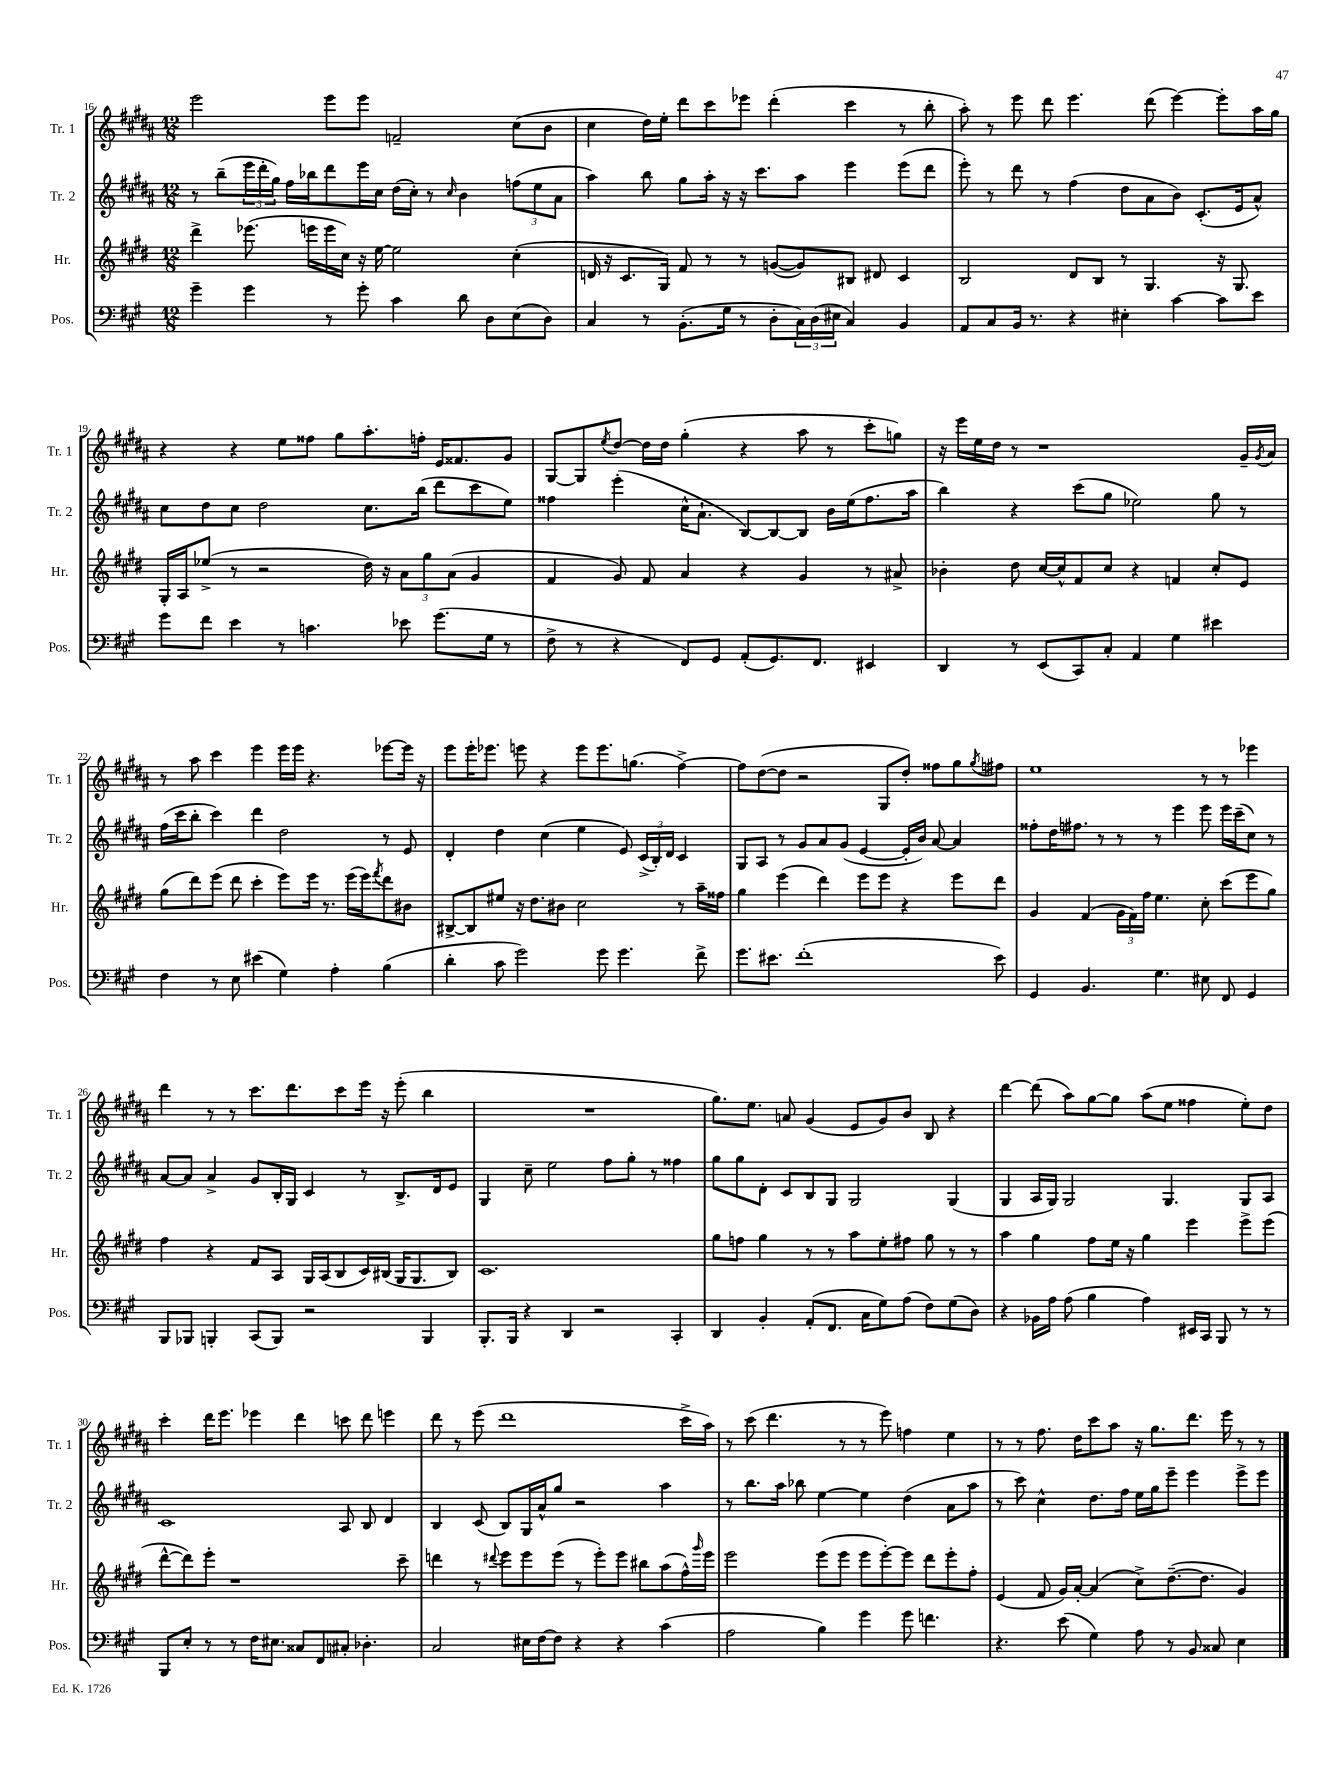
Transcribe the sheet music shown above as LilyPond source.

<<
\new StaffGroup <<
\new Staff = "s0" \with { instrumentName = "Tr. 1" shortInstrumentName = "Tr. 1" } {
    \clef treble \key b \major \numericTimeSignature \time 12/8
    e'''2 e'''8 e'''8 f'2-- cis''8( b'8 |
    cis''4 dis''16) e''16-. dis'''8 cis'''8 ees'''8 dis'''4-.( cis'''4 r8 b''8-. |
    ais''8-.) r8 e'''8 dis'''8 e'''4. dis'''8( e'''4~) e'''8-. ais''16 gis''16 |
    r4 r4 e''8 fisis''8 gis''8 ais''8.-. f''16-. e'16 fisis'8. gis'8 |
    gis8~ gis8 \acciaccatura { e''8 } dis''8~ dis''16 dis''16 gis''4-.( r4 ais''8 r8 cis'''8-. g''8) |
    r16 e'''16 e''16 dis''16 r8 r1 gis'16-- \acciaccatura { gis'8 } ais'16 |
    r8 ais''8 cis'''4 e'''4 e'''16 e'''16 r4. ees'''8~ ees'''16 r16 |
    e'''8 e'''16-. ees'''8. e'''8 r4 e'''8 e'''8. g''8.( fis''4~->) |
    fis''8 dis''8~( dis''8 r2 gis8 dis''8-.) fisis''8 gis''8 \acciaccatura { gis''8 } fis''8 |
    e''1 r8 r8 ees'''4 |
    dis'''4 r8 r8 cis'''8. dis'''8. cis'''8 e'''16 r16 e'''8-.( b''4 |
    R1. |
    gis''8.) e''8. a'8 gis'4( e'8 gis'8) b'8 b8 r4 |
    dis'''4~ dis'''8( ais''8) gis''8~ gis''8 ais''8( e''8 fisis''4 e''8-.) dis''8 |
    cis'''4-. dis'''16 e'''8. ees'''4 dis'''4 c'''8 dis'''8 e'''4 |
    dis'''8 r8 e'''8( dis'''1 cis'''16-> ais''16) |
    r8 cis'''8( dis'''4. r8 r8 e'''8) f''4 e''4 |
    r8 r8 fis''8. dis''16 cis'''8 ais''8 r16 gis''8. dis'''8. e'''16 r8 r8 \bar "|." |
}
\new Staff = "s1" \with { instrumentName = "Tr. 2" shortInstrumentName = "Tr. 2" } {
    \clef treble \key b \major \numericTimeSignature \time 12/8
    r8 b''8--( \tuplet 3/2 { e'''16 dis'''16-. gis''16) } fis''16 bes''16 dis'''8 e'''16 cis''16 dis''16( cis''16-.) r8 \grace { cis''16 } b'4 \tuplet 3/2 { f''8( e''8 ais'8 } |
    ais''4) b''8 gis''8 ais''16-. r16 r16 cis'''8. ais''8 e'''4 e'''8( dis'''8 |
    e'''8-.) r8 dis'''8 r8 fis''4( dis''8 ais'8 b'8) cis'8.-.( e'16 ais'8-^) |
    cis''8 dis''8 cis''8 dis''2 cis''8. b''16( dis'''8 cis'''8 e''8) |
    fisis''4 e'''4-.( cis''16-^ ais'8.-! b8~) b8~ b8 b'16 e''16( fisis''8. ais''16 |
    b''4) r4 cis'''8( gis''8 ees''2) gis''8 r8 |
    fis''16( cis'''16 b''8-. cis'''4) dis'''4 dis''2 r8 e'8 |
    dis'4-. dis''4 cis''4( e''4 e'8) \tuplet 3/2 { cis'16->( b16-.) dis'16 } cis'4 |
    gis8 ais8 r8 gis'8 ais'8 gis'8( e'4~ e'16-. b'16) ais'8~ ais'4 |
    fisis''8-. dis''16 fis''8. r8 r8 r8 e'''4 e'''8 e'''16 cis'''16--( cis''8) r8 |
    ais'8~ ais'8 ais'4-> gis'8 b16-. gis16 cis'4 r8 b8.-> dis'16 e'8 |
    gis4 cis''8-- e''2 fis''8 gis''8-. r8 fisis''4 |
    gis''8 gis''8 dis'8-. cis'8 b8 gis8 gis2 gis4( |
    gis4 ais16 gis16) gis2 gis4. gis8 ais8 |
    cis'1 ais8 b8 dis'4 |
    b4 cis'8( b8) gis16 ais'16-^ gis''8 r2 ais''4 |
    r8 b''8. ais''16 bes''8 e''4~ e''4 dis''4( ais'8 ais''8 |
    r8 cis'''8) cis''4-^ dis''8. fis''16 e''16 gis''16 e'''8-- e'''4 e'''8-> e'''8 \bar "|." |
}
\new Staff = "s2" \with { instrumentName = "Hr." shortInstrumentName = "Hr." } {
    \clef treble \key e \major \numericTimeSignature \time 12/8
    dis'''4-> ees'''8.( e'''16 e'''16 cis''16) r16 e''16~ e''2 cis''4-.( |
    d'16 r16 cis'8. gis16) fis'8 r8 r8 g'8~( g'8) bis8 dis'8 cis'4 |
    b2 dis'8 b8 r8 gis4. r16 gis8. |
    gis16-. a16 ees''8->( r8 r2 dis''16) r16 \tuplet 3/2 { a'8 gis''8 a'8( } gis'4 |
    fis'4 gis'8) fis'8 a'4 r4 gis'4 r8 ais'8-> |
    bes'4-. dis''8 cis''16~ cis''16-^ fis'8 cis''8 r4 f'4 cis''8-. e'8 |
    gis''8( dis'''8) e'''8( dis'''8 cis'''4-. e'''8) e'''16 r8. e'''16( e'''16) \acciaccatura { fis'''8 } dis'''8 bis'8 |
    bis8~-> bis8 eis''8 r16 dis''8. bis'8 cis''2 r8 a''16-- fisis''16 |
    gis''4 e'''4( dis'''4) e'''8 e'''8 r4 e'''8 dis'''8 |
    gis'4 fis'4( \tuplet 3/2 { gis'16 fis'16) fis''16 } e''4. cis''8-. cis'''8( e'''8 gis''8) |
    fis''4 r4 fis'8 a8 gis16 a16( b8 cis'16) bis16( gis16 gis8. bis8) |
    cis'1. |
    gis''8 f''8 gis''4 r8 r8 a''8 e''8-. fis''8 gis''8 r8 r8 |
    a''4 gis''4 fis''8 e''16 r16 gis''4 e'''4 e'''8-> e'''8( |
    dis'''8~-^ dis'''8) e'''8-. r1 cis'''8-- |
    d'''4 r8 \appoggiatura { dis'''8 } e'''8 e'''8 e'''8( r8 e'''8-.) e'''8 bis''8 a''8( fis''16-^) \grace { gis'''16 } e'''16 |
    e'''2 e'''8( e'''8 e'''8 e'''8~-.) e'''8 dis'''8 e'''8-. fis''8-. |
    e'4( fis'8 gis'16) a'16~-. a'4( cis''8->) dis''8.~--( dis''8. gis'4) \bar "|." |
}
\new Staff = "s3" \with { instrumentName = "Pos." shortInstrumentName = "Pos." } {
    \clef bass \key a \major \numericTimeSignature \time 12/8
    gis'4-- gis'4 r8 gis'8-. cis'4 d'8 d8 e8( d8) |
    cis4 r8 b,8.-.( gis16 r8 d8-. \tuplet 3/2 { cis16) d16( eis16 } cis4) b,4 |
    a,8 cis8 b,16 r8. r4 eis4-. cis'4~ cis'8 e'8 |
    gis'8 fis'8 e'4 r8 c'4. ees'8 gis'8.( gis16 r8 |
    fis8-> r8 r4 fis,8) gis,8 a,8-.( gis,8.) fis,8. eis,4 |
    d,4 r8 e,8( cis,8) cis8-. a,4 gis4 eis'4 |
    fis4 r8 e8 eis'4( gis4) a4-. b4( |
    d'4-. cis'8 gis'2) gis'8 gis'4. fis'8-> |
    gis'8. eis'8. fis'1-.( eis'8) |
    gis,4 b,4. gis4. eis8 fis,8 gis,4 |
    b,,8 bes,,8 b,,4-. cis,8( b,,8) r2 b,,4 |
    b,,8.-. b,,16 r4 d,4 r2 cis,4-. |
    d,4 b,4-. a,8-.( fis,8. cis16 gis8) a8( fis8) gis8( d8) |
    r4 bes,16 a16 a8( b4 a4) eis,16 cis,16 b,,8 r8 r8 |
    b,,8 e8-. r8 r8 fis16 eis8. cisis8 fis,8 cis8-. des4.-. |
    cis2 eis16 fis16~ fis8 r4 r4 cis'4( |
    a2 b4) gis'4 gis'8 f'4. |
    r4. e'8( gis4) a8 r8 b,8 cisis8 e4 \bar "|." |
}
>>
>>
\layout { \context { \Score currentBarNumber = #16 } }
